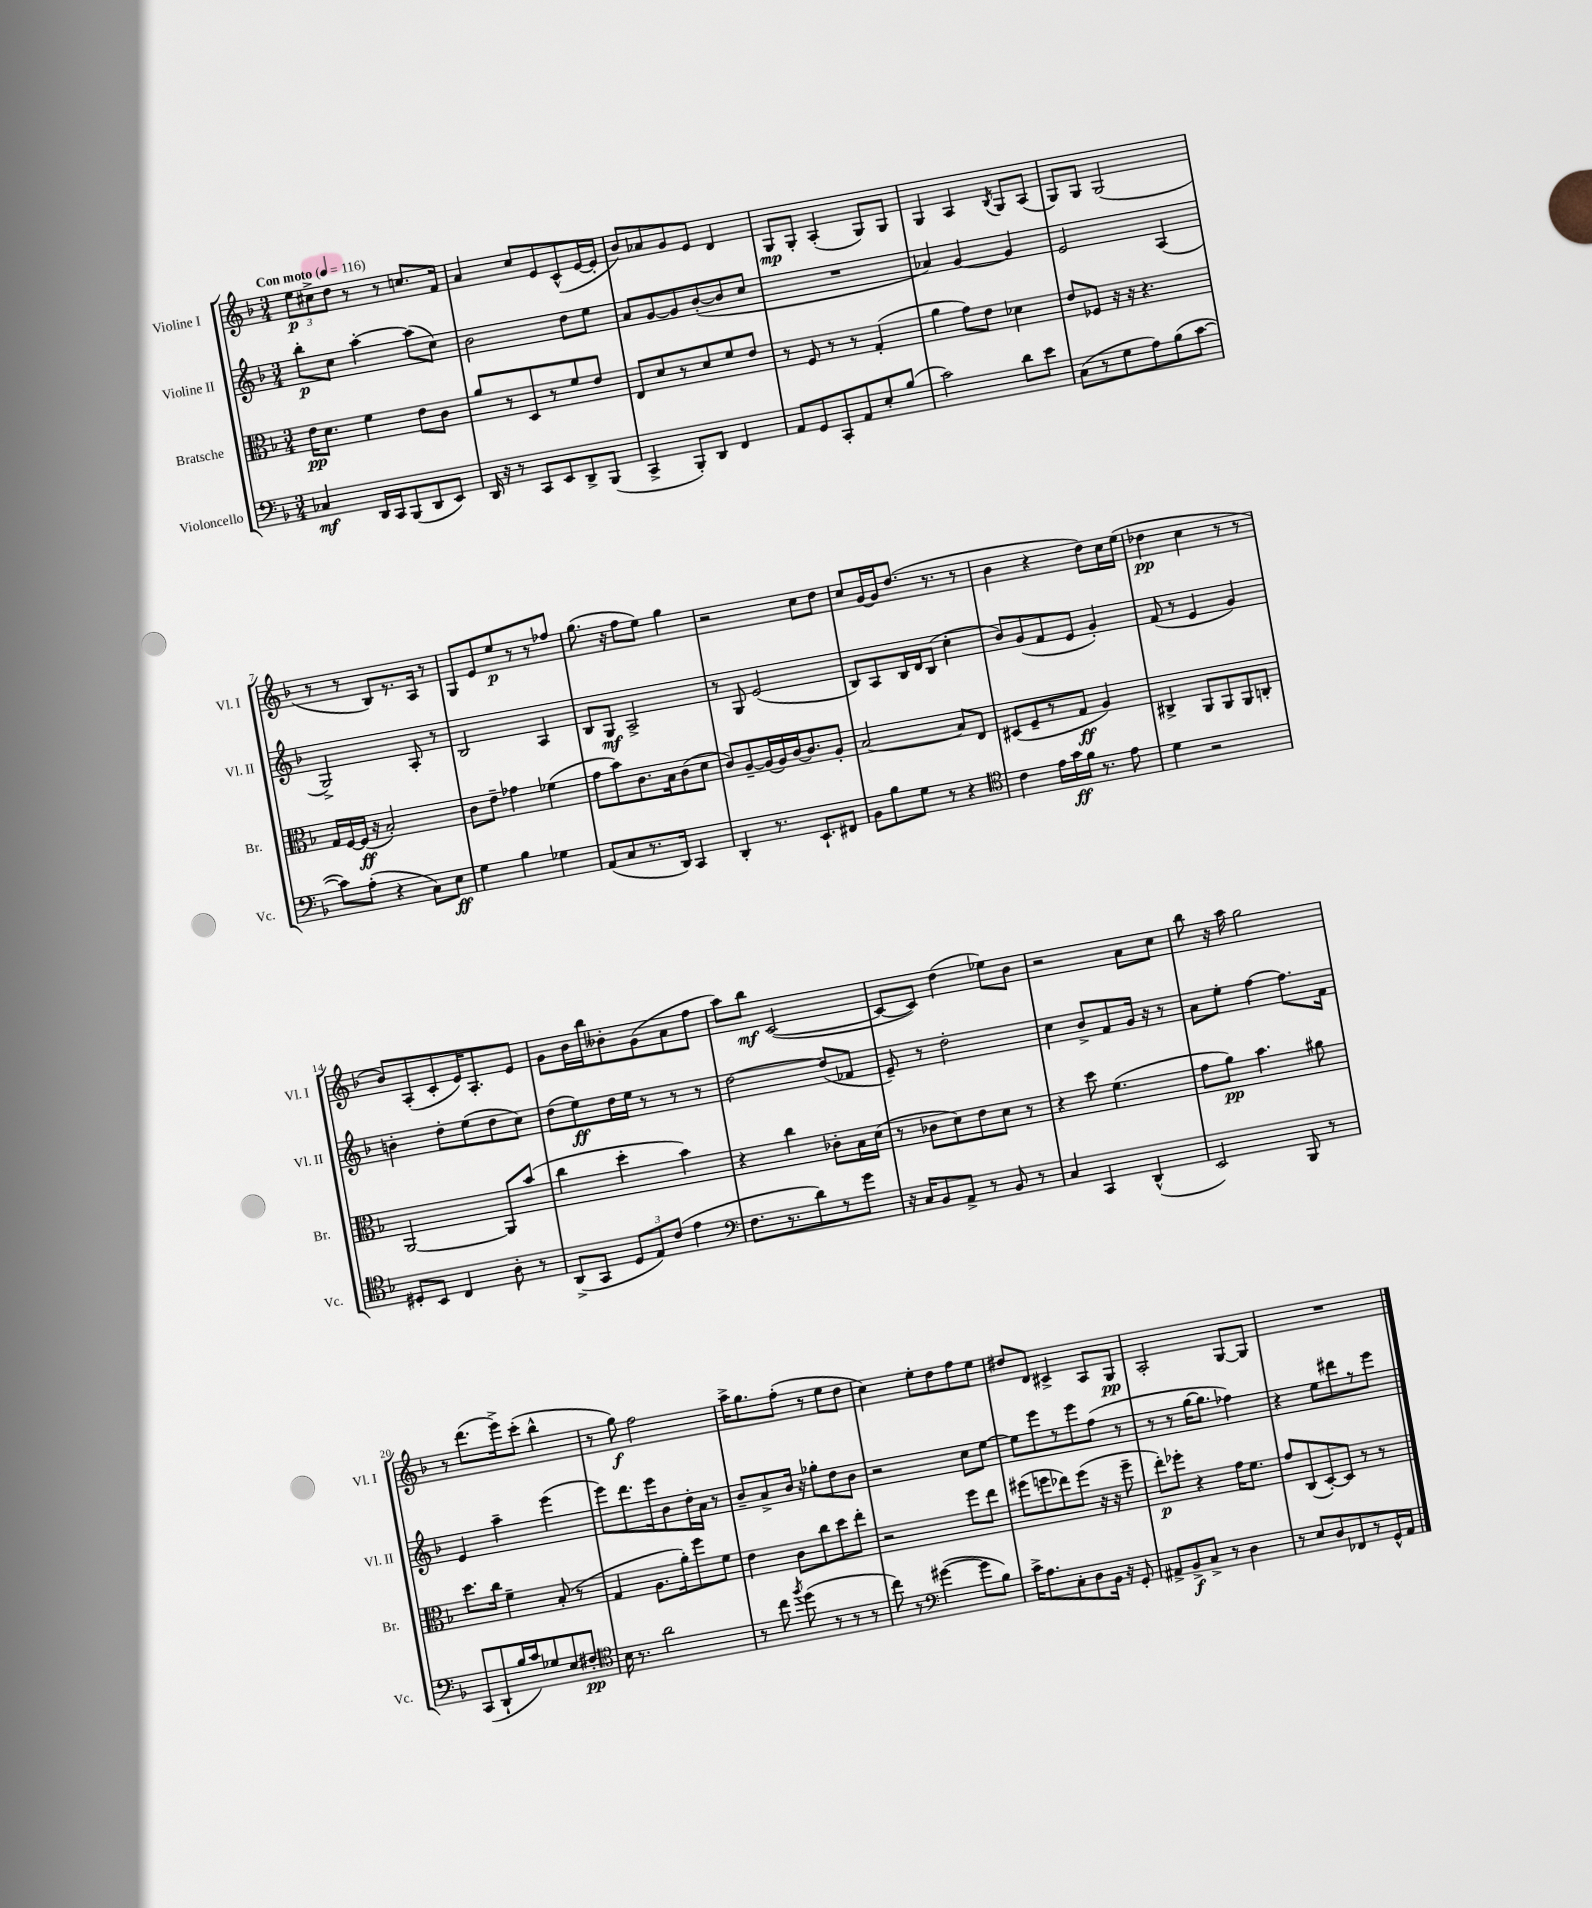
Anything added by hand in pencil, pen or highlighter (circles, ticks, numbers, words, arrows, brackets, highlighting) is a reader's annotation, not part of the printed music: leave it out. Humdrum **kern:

**kern	**dynam	**kern	**dynam	**kern	**dynam	**kern	**dynam
*part4	*part4	*part3	*part3	*part2	*part2	*part1	*part1
*staff4	*staff4	*staff3	*staff3	*staff2	*staff2	*staff1	*staff1
*I"Violoncello	*	*I"Bratsche	*	*I"Violine II	*	*I"Violine I	*
*I'Vc.	*	*I'Br.	*	*I'Vl. II	*	*I'Vl. I	*
*clefF4	*	*clefC3	*	*clefG2	*	*clefG2	*
*k[b-]	*	*k[b-]	*	*k[b-]	*	*k[b-]	*
*M3/4	*	*M3/4	*	*M3/4	*	*M3/4	*
*MM116	*	*MM116	*	*MM116	*	*MM116	*
=1	=1	=1	=1	=1	=1	=1	=1
!	!	!	!	!	!	!LO:TX:a:B:t=Con moto	!
4C-X/	mf	16e\KL	pp	8bb-'\L	p	12ee\L	p
.	.	8.d\J	.	.	.	.	.
.	.	.	.	.	.	12cc#X^\	.
.	.	.	.	8cc\J	.	.	.
.	.	.	.	.	.	12dd\J	.
16DD/LL	.	4f\	.	[4aa'\	.	8r	.
16CC/J	.	.	.	.	.	.	.
(8BBB-/	.	.	.	.	.	8r	.
8DD/	.	8e\L	.	(8aa\L]	.	8.ccn/L	.
8EE/J)	.	8c\J	.	8cc\J)	.	.	.
.	.	.	.	.	.	16f/Jk	.
=2	=2	=2	=2	=2	=2	=2	=2
16DD/	.	8a/L	.	2b-\	.	4a/	.
16r	.	.	.	.	.	.	.
8r	.	8r	.	.	.	.	.
8CC/L	.	8D/	.	.	.	8cc/L	.
8EE/	.	8r	.	.	.	8e/	.
8DD^/	.	8f/	.	8dd\L	.	(8c^^/	.
(8BBB-/J	.	8e/J	.	8ee\J	.	[16e/L	.
.	.	.	.	.	.	16e'/JJ]	.
=3	=3	=3	=3	=3	=3	=3	=3
4CC^/	.	8E/L	.	8a/L	.	8b-/L)	.
.	.	8d/	.	[8g/	.	8a-X/	.
8BBB-'/L)	.	8r	.	8g/]	.	8g/	.
8DD/J	.	8d/	.	([8b-'/	.	8e/J	.
4FF/	.	8f/	.	8b-/]	.	4d/	.
.	.	8e/J	.	8cc/J	.	.	.
=4	=4	=4	=4	=4	=4	=4	=4
8AA/L	.	8r	.	2.r	.	8G/L	mp
8GG/	.	8F/	.	.	.	8G'/J	.
8CC'/	.	8r	.	.	.	(4A'/	.
8AA/	.	8r	.	.	.	.	.
8E'/	.	(4G'/	.	.	.	8G/L)	.
(8B-/J	.	.	.	.	.	8G/J	.
=5	=5	=5	=5	=5	=5	=5	=5
2c\)	.	4a\	.	4a-X/)	.	4G/	.
.	.	8g\L)	.	[4g/	.	4A/	.
.	.	8e\J	.	.	.	.	.
.	.	.	.	.	.	8qB-/	.
8d\L	.	4d-X\	.	4g/]	.	8G/L	.
8e\J	.	.	.	.	.	(8A/J	.
=6	=6	=6	=6	=6	=6	=6	=6
(8C\L	.	8e/L	.	2e/	.	8G/L)	.
8r	.	8F-X/J	.	.	.	8G/J	.
8G\	.	16r	.	.	.	(2G/	.
.	.	16r	.	.	.	.	.
8A\)	.	4.r	.	.	.	.	.
(8B-\	.	.	.	(4A/	.	.	.
[8c\J	.	.	.	.	.	.	.
!!LO:LB:g=z
=7	=7	=7	=7	=7	=7	=7	=7
8c\L])	.	16G/LL	.	2G^/)	.	8r	.
.	.	[16F/	.	.	.	.	.
(8A'\J	.	(16F/JJ]	ff	.	.	8r	.
.	.	16r	.	.	.	.	.
4r	.	2B-'/)	.	.	.	8B-/L)	.
.	.	.	.	.	.	8.r	.
8C\L)	.	.	.	8A'/	.	.	.
.	.	.	.	.	.	16A/Jk	.
8E\J	ff	.	.	8r	.	8r	.
=8	=8	=8	=8	=8	=8	=8	=8
4G\	.	8c\L	.	2B-/	.	8G/L	.
.	.	8e~\J	.	.	.	8e/	.
4B-\	.	4g-X\	.	.	.	8ee/	p
.	.	.	.	.	.	8r	.
4G-X\	.	(4f-X\	.	4A/	.	8r	.
.	.	.	.	.	.	8ff-X/J	.
=9	=9	=9	=9	=9	=9	=9	=9
(8AA/L	.	8g\L	.	8B-/L	.	(8.gg\	.
8C/	.	8b-\)	.	8G/J	mf	.	.
.	.	.	.	.	.	16r	.
8.r	.	8.c\	.	2A^/	.	8ff\L	.
.	.	.	.	.	.	8ee\J)	.
16DD/Jk)	.	16B-\k	.	.	.	.	.
4CC/	.	(8c\	.	.	.	4gg\	.
.	.	8d\J	.	.	.	.	.
=10	=10	=10	=10	=10	=10	=10	=10
4DD'/	.	8c/L)	.	8r	.	2r	.
.	.	[8A~/	.	8G/	.	.	.
8.r	.	(16A/L]	.	(2e/	.	.	.
.	.	16A/)	.	.	.	.	.
.	.	[16c/J	.	.	.	.	.
8.EE`/L	.	8.c/]	.	.	.	.	.
.	.	.	.	.	.	8cc\L	.
8FF#X/J	.	8A'/J	.	.	.	8dd\J	.
=11	=11	=11	=11	=11	=11	=11	=11
8BB-\L	.	[2B-/	.	8B-/L)	.	8cc/L	.
8B-\	.	.	.	8A/	.	[16g/L	.
.	.	.	.	.	.	16g/J]	.
8G\J	.	.	.	16B-/L	.	(8.dd/J	.
.	.	.	.	16d/J	.	.	.
8r	.	.	.	(8B-/J	.	.	.
.	.	.	.	.	.	8.r	.
4r	.	8B-/L]	.	4cc'\	.	.	.
.	.	8E/J	.	.	.	8r	.
=12	=12	=12	=12	=12	=12	=12	=12
*clefC4	*	*	*	*	*	*	*
4c\	.	(8D#X/L	.	8b-/L)	.	4b-\	.
.	.	8F~/	.	(8g/	.	.	.
16e\LL	.	8r	.	8f/	.	4r	.
16g\	ff	.	.	.	.	.	.
16f\JJ	.	8G/J	ff	8e/J	.	.	.
8.r	.	.	.	.	.	.	.
.	.	4A/)	.	4g'/)	.	8dd\L)	.
8e\	.	.	.	.	.	16cc\L	.
.	.	.	.	.	.	(16ee\JJ	.
=13	=13	=13	=13	=13	=13	=13	=13
4d\	.	4C#X^/	.	(8f/	.	4dd-X\	pp
.	.	.	.	8r	.	.	.
2r	.	8AA/L	.	4e/	.	4cc\	.
.	.	8AA/	.	.	.	.	.
.	.	8AA/	.	4g/)	.	8r	.
.	.	8Cn'/J	.	.	.	8r	.
!!LO:LB:g=z
=14	=14	=14	=14	=14	=14	=14	=14
8D#X'/L	.	[2AA/	.	4bn'\	.	8b-/L)	.
8BB-/J	.	.	.	.	.	(8A'/	.
4C/	.	.	.	8dd'\L	.	8c'/	.
.	.	.	.	(8ee\	.	16e/K)	.
.	.	.	.	.	.	8.A'/	.
8A'\	.	8AA/L]	.	8dd\	.	.	.
8r	.	(8b-/J	.	8cc\J)	.	8e/J	.
=15	=15	=15	=15	=15	=15	=15	=15
(8AA^/L	.	4cc\	.	(8dd\L	.	8g\L	.
8GG/J	.	.	.	8ee\)	ff	16b-\L	.
.	.	.	.	.	.	16bb-\J	.
12D/L	.	4dd'\	.	16dd\L	.	8b--X'\	.
.	.	.	.	16ee\JJ	.	.	.
12E/)	.	.	.	.	.	.	.
.	.	.	.	8r	.	(8g\	.
(12c/J	.	.	.	.	.	.	.
4e\	.	4b-\)	.	8r	.	8a\	.
.	.	.	.	8r	.	8ff\J	.
=16	=16	=16	=16	=16	=16	=16	=16
*clefF4	*	*	*	*	*	*	*
8.F\L	.	4r	.	[2dd\	.	8aa\L)	.
.	.	.	.	.	.	8bb-\J	mf
8.r	.	.	.	.	.	.	.
.	.	4cc\	.	.	.	([2c/	.
8d\)	.	.	.	.	.	.	.
8r	.	8c-X'\L	.	(8dd/L]	.	.	.
8g\J	.	16B-\L	.	8f-X/J	.	.	.
.	.	(16d\JJ	.	.	.	.	.
=17	=17	=17	=17	=17	=17	=17	=17
16r	.	8r	.	8e~/)	.	8c/L_	.
16C/KL	.	.	.	.	.	.	.
8BB-/	.	8c-X\L	.	8r	.	8c/J])	.
8AA^/J	.	8d\)	.	2dd'\	.	(4dd\	.
8r	.	8e\	.	.	.	.	.
8BB-/	.	8d\J	.	.	.	8ee-X\L)	.
8r	.	8r	.	.	.	8b-\J	.
=18	=18	=18	=18	=18	=18	=18	=18
4C/	.	4r	.	4cc\	.	2r	.
4CC/	.	8dd\	.	8b-^/L	.	.	.
.	.	(4.f\	.	8f/	.	.	.
(4DD^^/	.	.	.	16g/Jk	.	8a\L	.
.	.	.	.	16r	.	.	.
.	.	.	.	8r	.	8cc\J	.
=19	=19	=19	=19	=19	=19	=19	=19
2EE/)	.	8g\L	.	8a\L	.	8bb-\	.
.	.	8a\J)	pp	8ee'\J	.	16r	.
.	.	.	.	.	.	16aa\	.
.	.	4.b-\	.	[4ff\	.	2gg\	.
8BBB-/	.	.	.	8.ff\L]	.	.	.
8r	.	8a#X\	.	.	.	.	.
.	.	.	.	16f\Jk	.	.	.
!!LO:LB:g=z
=20	=20	=20	=20	=20	=20	=20	=20
(8CC/L	.	8.dd\L	.	4e/	.	8r	.
8DD`/	.	.	.	.	.	(8.ddd\L	.
.	.	16cc\Jk	.	.	.	.	.
16B-/L	.	4f~\	.	4aa~\	.	.	.
16c/J)	.	.	.	.	.	16eee^\k)	.
8G-X/	.	.	.	.	.	(8ccc'\J	.
8E/	.	(8B-'/	.	(4eee\	.	4bb-^^\	.
8F#X'/J	pp	8r	.	.	.	.	.
=21	=21	=21	=21	=21	=21	=21	=21
*clefC4	*	*	*	*	*	*	*
16B-\	.	4G/	.	8eee\L)	.	8r	.
8.r	.	.	.	.	.	.	.
.	.	.	.	8.ddd\	.	8gg\)	f
2a\	.	8.A\L	.	.	.	2ff\	.
.	.	.	.	16eee\k	.	.	.
.	.	.	.	8b-\	.	.	.
.	.	16a'\k)	.	.	.	.	.
.	.	8ff\	.	16dd'\L	.	.	.
.	.	.	.	16a\JJ	.	.	.
.	.	8f\J	.	8r	.	.	.
=22	=22	=22	=22	=22	=22	=22	=22
8r	.	4e\	.	8b-~/L	.	16aa^\KL	.
.	.	.	.	.	.	8.gg\	.
8cc\	.	.	.	8a^/	.	.	.
8qff/	.	.	.	.	.	.	.
(8dd\	.	8c\L	.	16b-/Jk	.	(8ff'\J	.
.	.	.	.	16r	.	.	.
8r	.	8cc\	.	8gg-X'\L	.	8r	.
8r	.	8dd\	.	8dd\	.	8ee\L	.
8r	.	8ee'\J	.	8b-\J	.	8dd\J	.
=23	=23	=23	=23	=23	=23	=23	=23
8cc\)	.	2r	.	2r	.	4cc\)	.
8r	.	.	.	.	.	.	.
*clefF4	*	*	*	*	*	*	*
([4g#X\	.	.	.	.	.	8ee'\L	.
.	.	.	.	.	.	8dd\	.
8g#\L]	.	8ff\L	.	8cc\L	.	8ff\	.
8B-\J)	.	8ee\J	.	[8ee\J	.	8ee\J	.
=24	=24	=24	=24	=24	=24	=24	=24
16c^\KL	.	(8ff#X\L	.	8ee\L]	.	8dd#X/L	.
8.A\	.	.	.	.	.	.	.
.	.	8ffn\	.	8eee\	.	8d/J	.
8C'\	.	8ee-X\)	.	8r	.	4c#X^/	.
8D\	.	(8ff\J	.	8eee\	.	.	.
16BB-\Jk	.	16r	.	(8ff\J	.	8A/L	.
16r	.	16r	.	.	.	.	.
8GG'/	.	8ff~\	.	8r	.	8G/J	pp
=25	=25	=25	=25	=25	=25	=25	=25
8AA#X^/L	.	8ee'\L)	p	8r	.	2A'/	.
8BB-^/	f	8ff-X'\J	.	8r	.	.	.
8C^/J	.	4r	.	[16gg\KL	.	.	.
.	.	.	.	8.gg\J]	.	.	.
8r	.	.	.	.	.	.	.
4D\	.	16g\KL	.	4ff-X\)	.	[8G/L	.
.	.	8.f\J	.	.	.	.	.
.	.	.	.	.	.	8G/J]	.
=26	=26	=26	=26	=26	=26	=26	=26
8r	.	8g/L	.	4r	.	2.r	.
8E/L	.	(8C/	.	.	.	.	.
8D/	.	[8D'/)	.	8ee\L	.	.	.
8FF-X/	.	8D/J]	.	8ddd#X\	.	.	.
8r	.	8r	.	8r	.	.	.
16GG^^/L	.	8r	.	8eee\J	.	.	.
16AA/JJ	.	.	.	.	.	.	.
==	==	==	==	==	==	==	==
*-	*-	*-	*-	*-	*-	*-	*-
